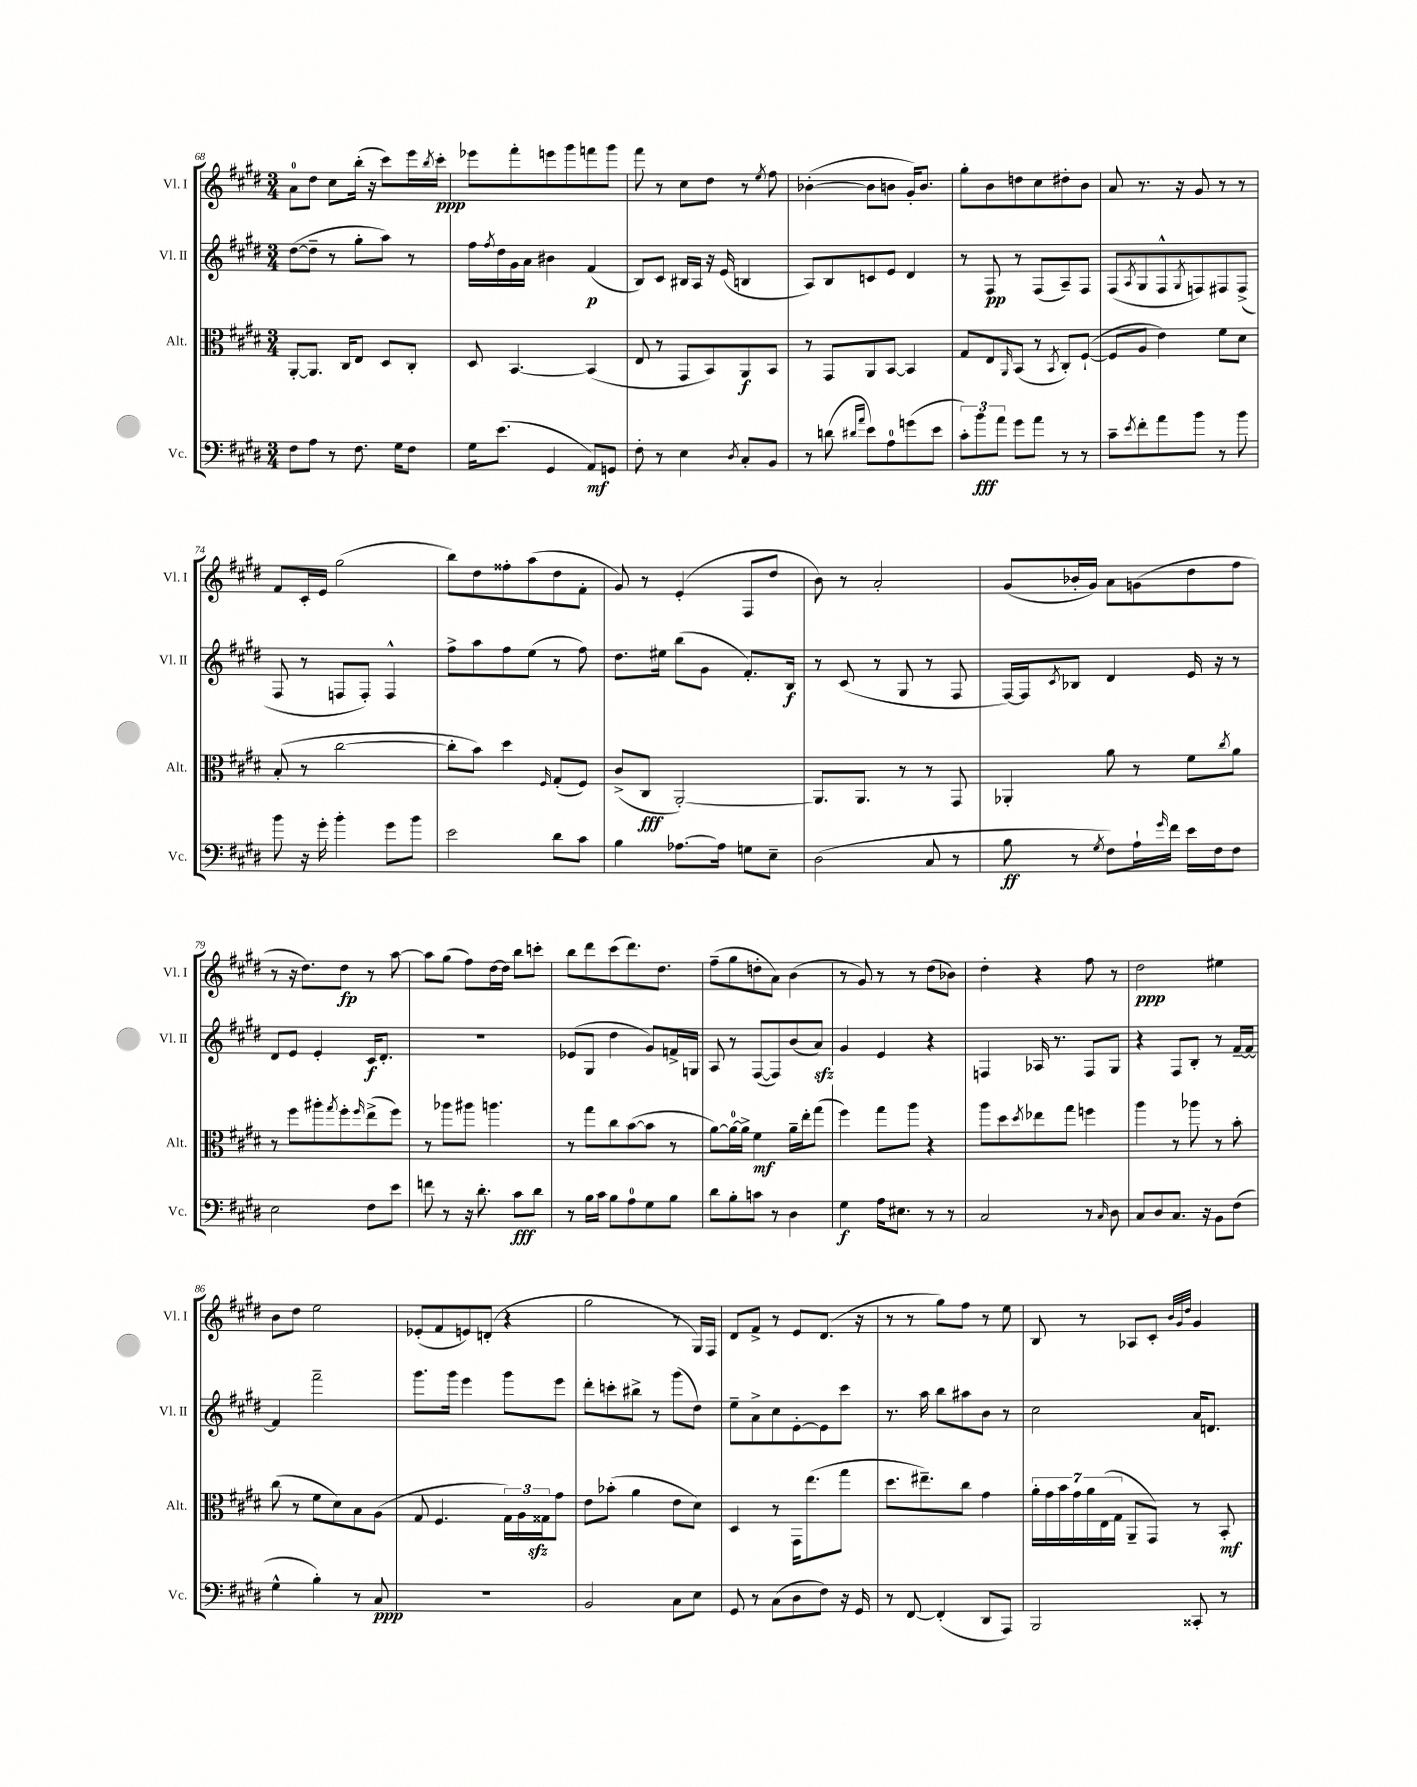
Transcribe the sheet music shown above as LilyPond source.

<<
\new StaffGroup <<
\new Staff = "s0" \with { instrumentName = "Vl. I" shortInstrumentName = "Vl. I" } {
    \clef treble \key e \major \numericTimeSignature \time 3/4
    a'8-0 dis''8 cis''8 b''16-.( r16 cis'''8) e'''16 \acciaccatura { b''8 } cis'''16-.\ppp |
    ees'''8 fis'''8-. e'''8 gis'''8 f'''8 gis'''8 |
    fis'''8 r8 cis''8 dis''8 r8 \acciaccatura { e''8 } fis''8 |
    bes'4~-.( bes'8 b'8 gis'16-.) b'8. |
    gis''8-. b'8 d''8 cis''8 dis''8-. b'8 |
    a'8 r8. r16 gis'8 r8 r8 |
    fis'8 cis'16-. e'16 gis''2( |
    b''8) dis''8 fisis''8-. a''8( dis''8 fis'8-. |
    gis'8) r8 e'4-.( fis8 dis''8 |
    b'8) r8 a'2-. |
    gis'8( bes'16-. gis'16) a'8 g'8( dis''8 fis''8 |
    r8 r16 dis''8.) dis''8\fp r8 a''8~ |
    a''8 gis''8( fis''8) dis''16~ dis''16 b''8 c'''8-. |
    b''8 dis'''8 cis'''8( dis'''8.) dis''8. |
    fis''8--( gis''8 d''8-. a'8) b'4( |
    r8 gis'8) r8 r8 dis''8( bes'8) |
    dis''4-. r4 fis''8 r8 |
    dis''2\ppp eis''4 |
    b'8 dis''8 e''2 |
    ees'8-.( fis'8 e'8) d'8-.( r4 |
    gis''2 r8 gis16) fis16 |
    dis'8 fis'8-> r8 e'8 dis'8.( r16 |
    r8 r8 gis''8) fis''8 r8 e''8 |
    b8 r8 aes8 cis'8-. \grace { b'32 gis'32 dis''32 } gis'4 \bar "|." |
}
\new Staff = "s1" \with { instrumentName = "Vl. II" shortInstrumentName = "Vl. II" } {
    \clef treble \key e \major \numericTimeSignature \time 3/4
    dis''8~( dis''8-- r8 gis''8-. a''8) r8 |
    fis''16 \acciaccatura { fis''8 } dis''16 gis'16 a'16 bis'4 fis'4\p( |
    b8) cis'8 bis16 a16 r16 e'16( b4 |
    a8) b8 c'8 e'8 dis'4 |
    r8 fis8\pp r8 fis8( a8--) fis8 |
    fis8( \acciaccatura { a8 } gis8 fis8-^ \acciaccatura { gis8 } f8) fis8 fis8->( |
    fis8 r8 f8 f8-.) f4-^ |
    fis''8-> a''8 fis''8 e''8( r8 fis''8) |
    dis''8. eis''16 b''8( gis'8 fis'8.-.) b16\f |
    r8 cis'8( r8 gis8 r8 fis8 |
    fis16~) fis16 \acciaccatura { cis'8 } bes8 dis'4 e'16 r16 r8 |
    dis'8 e'8 e'4-. cis'16\f dis'8.-. |
    R2. |
    ees'8( gis8 dis''4 gis'8) f'16-> g16 |
    a8 r8 fis8~( fis8) b'8( a'8\sfz) |
    gis'4 e'4 r4 |
    f4 aes16 r8. f8 gis8 |
    r4 fis8 b8-. r8 fis'16~-- fis'16~ |
    fis'4 fis'''2-- |
    gis'''8. gis'''16 e'''4 gis'''8 e'''8 |
    dis'''8-. c'''8-. bis''8-> r8 gis'''8( dis''8) |
    e''8-- a'8-> cis''8 e'8~-. e'8 cis'''8 |
    r8. a''16 b''8 ais''8 b'8 r8 |
    cis''2 a'16 d'8. \bar "|." |
}
\new Staff = "s2" \with { instrumentName = "Alt." shortInstrumentName = "Alt." } {
    \clef alto \key e \major \numericTimeSignature \time 3/4
    a,8~-. a,8. cis16 e8 dis8 cis8-. |
    dis8 b,4.~ b,4( |
    e8 r8 gis,8 b,8) a,8\f b,8 |
    r8 gis,8 a,8 b,8~ b,4 |
    gis8 e8 \grace { a,16 } b,8( r8 \acciaccatura { b,8 } cis8-.) fis8~-!( |
    fis8 a8 e'4) fis'8 dis'8 |
    b8-.( r8 cis''2~ |
    cis''8-. b'8) dis''4 \grace { fis16 } gis8-.( fis8) |
    cis'8->( cis8\fff a,2~-.) |
    a,8. a,8. r8 r8 gis,8 |
    aes,4-. a'8 r8 fis'8 \acciaccatura { cis''8 } a'8 |
    r8 fis''8 ais''8-. \acciaccatura { gis''8 } fis''8-. \grace { fis''16 } e''8->( fis''8) |
    r8 aes''8 ais''8 a''4. |
    r8 gis''8 cis''8 b'8~( b'8 r8 |
    a'8~) a'16-0~ a'16-> fis'4\mf a'16-- e''16-. gis''8( |
    fis''4) gis''8 a''8 r4 |
    a''8 dis''8 \acciaccatura { dis''8 } ees''8 gis''8 f''4 |
    a''4 r8 aes''8 r8 b'8-. |
    cis''8( r8 fis'8 dis'8) b8 a8( |
    gis8 fis4. \tuplet 3/2 { gis16) a16 gisis16\sfz } gis'8 |
    e'8 bes'8-.( a'4 e'8 dis'8) |
    dis4 r8 gis,16 e''8.( gis''8 |
    dis''8. eis''8.--) cis''8 gis'4 |
    \tuplet 7/4 { a'16-. gis'16 b'16 gis'16 a'16 e16( gis16 } a,8-- gis,8) r8 b,8-.\mf \bar "|." |
}
\new Staff = "s3" \with { instrumentName = "Vc." shortInstrumentName = "Vc." } {
    \clef bass \key e \major \numericTimeSignature \time 3/4
    fis8 a8 r8 fis8. gis16 fis8 |
    gis16 e'8.( gis,4 a,8\mf) g,8 |
    fis8-. r8 e4 \acciaccatura { dis8 } cis8-. b,8 |
    r8 d'8( \grace { dis'16 a'16 } e'8) a8-0 g'8( e'8 |
    \tuplet 3/2 { cis'8-.) b'8\fff a'8 } gis'8 a'8 r8 r8 |
    cis'8-- \acciaccatura { e'8 } fis'8-. a'8 b'8 r8 b'8 |
    b'8 r16 gis'16-. b'4-. gis'8 b'8 |
    e'2 dis'8 cis'8 |
    b4 aes8.~ aes16 g8 e8-- |
    dis2( cis8 r8 |
    b8\ff r8 \acciaccatura { gis8 } fis8) a16-! \grace { gis'16 } fis'16 e'16 fis16 fis8 |
    e2 fis8 e'8 |
    f'8 r8 r16 dis'8.-. cis'8\fff dis'8 |
    r8 b16 cis'16 b8 a8-0 gis8 b8 |
    dis'8 b8-. c'8 r8 dis4 |
    gis4\f a16 eis8. r8 r8 |
    cis2 r8 \grace { cis16 } dis8 |
    cis8 dis8 cis8. r16 b,8 fis8( |
    gis4-^ b4-.) r8 cis8\ppp |
    R2. |
    b,2 cis8 e8 |
    gis,8 r8 cis8( dis8 fis8) r16 gis,16 |
    r8 fis,8~ fis,4-.( dis,8 a,,8) |
    b,,2 cisis,8-. r8 \bar "|." |
}
>>
>>
\layout { \context { \Score currentBarNumber = #68 } }
